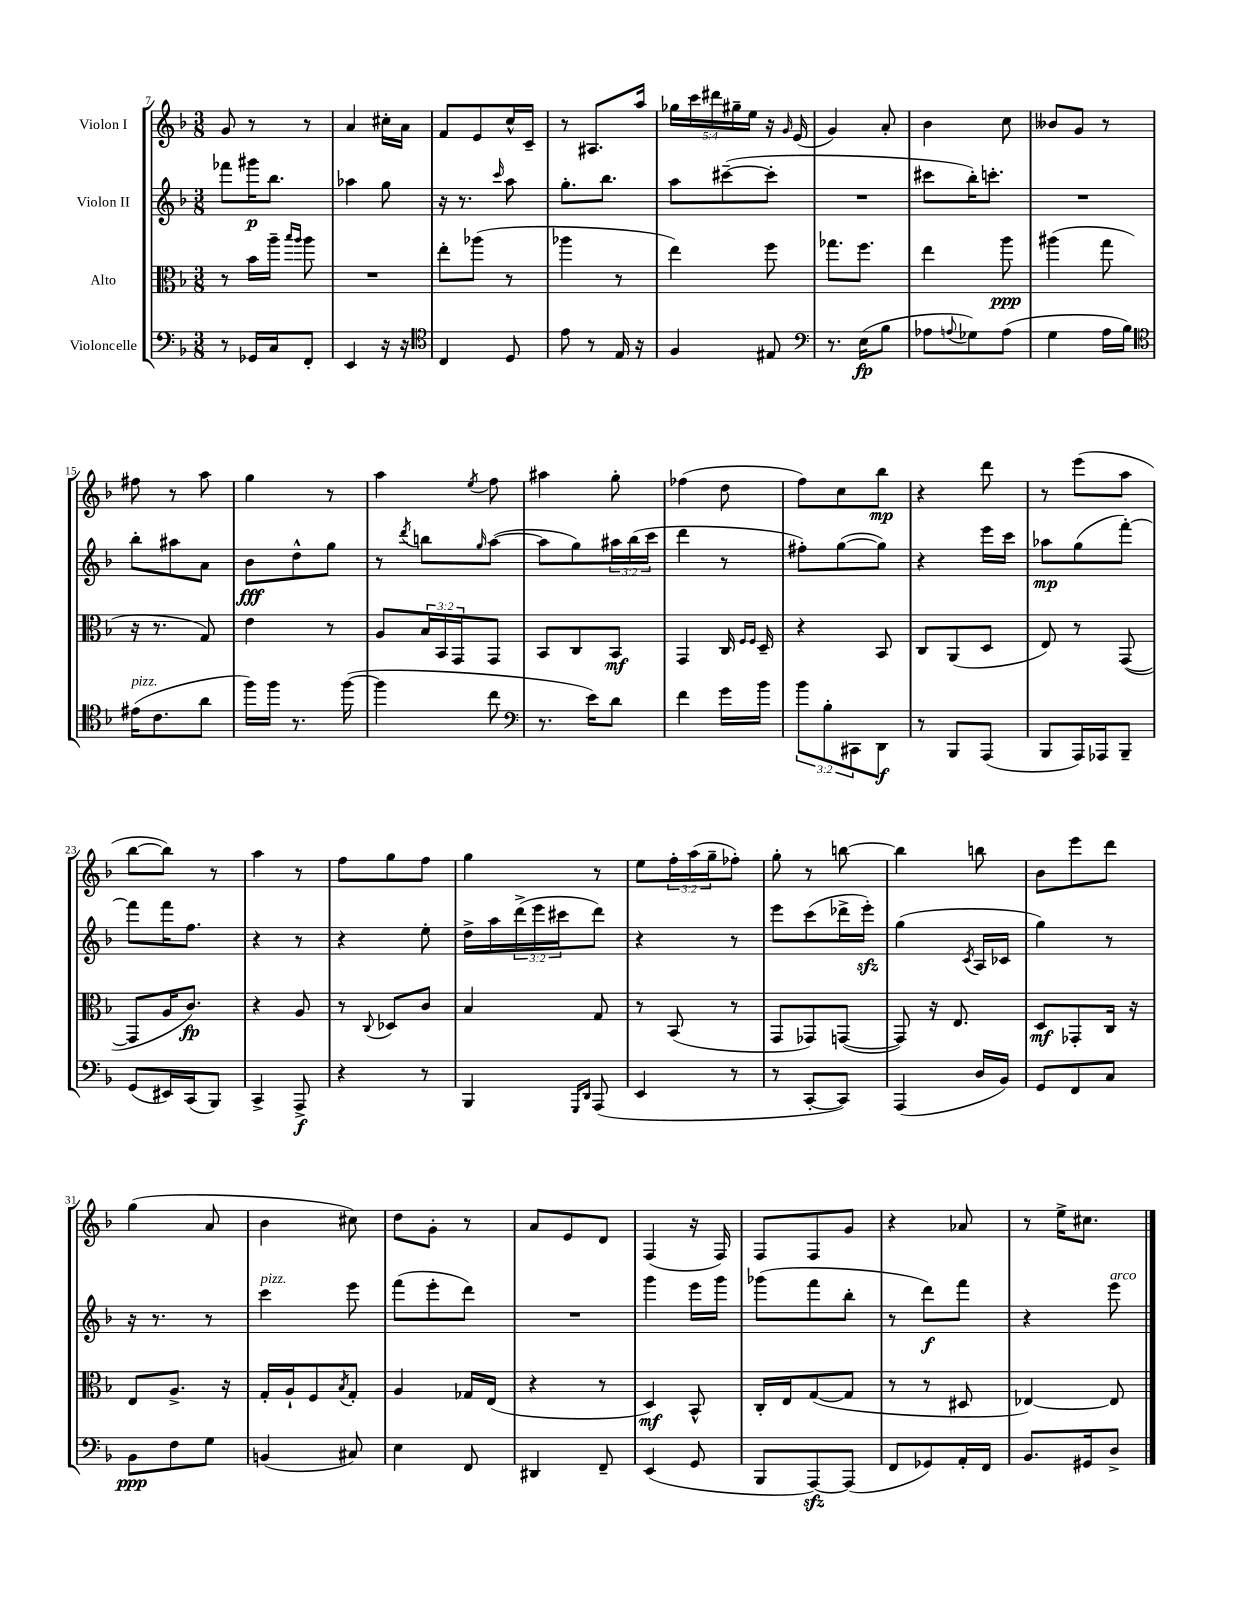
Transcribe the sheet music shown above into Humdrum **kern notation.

**kern	**kern	**kern	**kern
*staff4	*staff3	*staff2	*staff1
*clefF4	*clefC3	*clefG2	*clefG2
*k[b-]	*k[b-]	*k[b-]	*k[b-]
*M3/8	*M3/8	*M3/8	*M3/8
8r	8r	8fff-	8g
16GG-	16b-	16ggg#	8r
16C	16aa~	8.bb-	.
.	16qqbb-	.	.
.	16qqaa	.	.
8FF'	8aa	.	8r
=	=	=	=
4EE	4.r	4aa-	4a
16r	.	8gg	16cc#'
16r	.	.	16a
=	=	=	=
*clefC4	*	*	*
4C	8ee'	16r	8f
.	.	8.r	.
.	(8aa-	.	8e
.	.	16qqccc	.
8D	8r	8aa	16cc^^
.	.	.	16c~
=	=	=	=
8e	4aa-	8.gg'	8r
8r	.	.	8.A#
.	.	8.bb-	.
16E	8r	.	.
16r	.	.	16aa
=	=	=	=
4F	4ee)	8aa	20gg-
.	.	.	20ccc
.	.	.	20ddd#
.	.	([8ccc#~	.
.	.	.	20gg#~
.	.	.	20ee
8E#	8ff	8ccc#']	16r
.	.	.	16qqg
.	.	.	(16e
=	=	=	=
*clefF4	*	*	*
8.r	8.gg-	4.r	4g)
(16E	8.ff	.	.
8B-	.	.	8a'
=	=	=	=
8A-	4ee	8ccc#	4b-
8qqA	.	.	.
8G-)	.	16bb-')	.
.	.	8.ccc'	.
(8A	8aa	.	8cc
=	=	=	=
4G	(4aa#	4.r	8b--
.	.	.	8g
16A	8gg	.	8r
16B-)	.	.	.
=	=	=	=
*clefC4	*	*	*
(16e#	16r	8bb-'	8ff#
8.c	8.r	.	.
.	.	8aa#	8r
8a	8G)	8a	8aa
=	=	=	=
16ff)	4e	8b-	4gg
16ff	.	.	.
8.r	.	8dd^^	.
.	8r	8gg	8r
([16ff	.	.	.
=	=	=	=
4ff]	8A	8r	4aa
.	.	8qddd	.
.	24B-	8bb	.
.	24BB-	.	.
.	24GG	.	.
.	.	16qqgg	8qee
8cc	8GG	([8aa	8ff
=	=	=	=
*clefF4	*	*	*
8.r	8BB-	8aa]	4aa#
.	8C	8gg)	.
16e)	.	.	.
8d	8BB-	24aa#	8gg'
.	.	(24bb-	.
.	.	24ccc	.
=	=	=	=
4f	4GG	4ddd	(4ff-
16g	16C	8r	8dd
.	16qqF	.	.
.	16qqF	.	.
16b-	16D~	.	.
=	=	=	=
12b-	4r	8ff#')	8ff)
12B-'	.	.	.
.	.	([8gg	8cc
12CC#	.	.	.
8DD	8BB-	8gg])	8bb-
=	=	=	=
8r	8C	4r	4r
8BBB-	(8AA	.	.
(8AAA	8D	16eee	8ddd
.	.	16ccc	.
=	=	=	=
8BBB-	8E)	8aa-	8r
16AAA)	8r	(8gg	(8eee
16AAA-	.	.	.
8BBB-~	([8GG	[8fff')	8aa
=	=	=	=
(8GG	8GG]	8fff]	[8bb-
16EE#)	16A	16fff	8bb-])
(16CC	8.c)	8.ff	.
8BBB-)	.	.	8r
=	=	=	=
4CC^	4r	4r	4aa
8AAA^	8A	8r	8r
=	=	=	=
4r	8r	4r	8ff
.	8qqC	.	.
.	8D-	.	8gg
8r	8c	8ee'	8ff
=	=	=	=
4BBB-	4B-	16dd^	4gg
.	.	16aa	.
.	.	(24ddd^	.
.	.	24eee	.
.	.	24ccc#	.
16qqGGG	.	.	.
16qqDD	.	.	.
(8AAA	8G	8ddd)	8r
=	=	=	=
4EE	8r	4r	8ee
.	(8BB-	.	24ff'
.	.	.	(24aa
.	.	.	24gg~
8r	8r	8r	8ff-')
=	=	=	=
8r	8GG	8eee	8gg'
[8CC'	8GG-)	(8ccc	8r
8CC])	([8GG	16ddd-^	[8bb
.	.	16eee')	.
=	=	=	=
(4AAA	8GG])	(4gg	4bb]
.	16r	.	.
.	8.E	.	.
.	.	8qc	.
16D	.	16A	8bb
16BB-)	.	16c-	.
=	=	=	=
8GG	8D	4gg)	8b-
8FF	8GG-'	.	8eee
8C	16C	8r	8ddd
.	16r	.	.
=	=	=	=
8BB-	8E	16r	(4gg
.	.	8.r	.
8F	8.A^	.	.
8G	.	8r	8a
.	16r	.	.
=	=	=	=
(4BB	16G'	4ccc	4b-
.	16A`	.	.
.	8F	.	.
.	8qB-	.	.
8C#)	8G'	8eee	8cc#)
=	=	=	=
4E	4A	(8fff	8dd
.	.	8eee'	8g'
8FF	16G-	8ddd)	8r
.	(16E	.	.
=	=	=	=
4DD#	4r	4.r	8a
.	.	.	8e
8FF~	8r	.	8d
=	=	=	=
(4EE	4D)	4ggg	(4F
8GG	8BB-^^	16eee	16r
.	.	16ggg	16F)
=	=	=	=
8BBB-	16C'	(8ggg-	8F
.	16E	.	.
[8AAA)	([8G	8fff	8F
(8AAA]	8G]	8bb-'	8g
=	=	=	=
8FF	8r	8r	4r
8GG-)	8r	8ddd)	.
16AA'	8D#	8fff	8a-
16FF	.	.	.
=	=	=	=
8.BB-	[4E-)	4r	8r
.	.	.	16ee^
16GG#	.	.	8.cc#
8D^	8E-]	8eee	.
==	==	==	==
*-	*-	*-	*-
